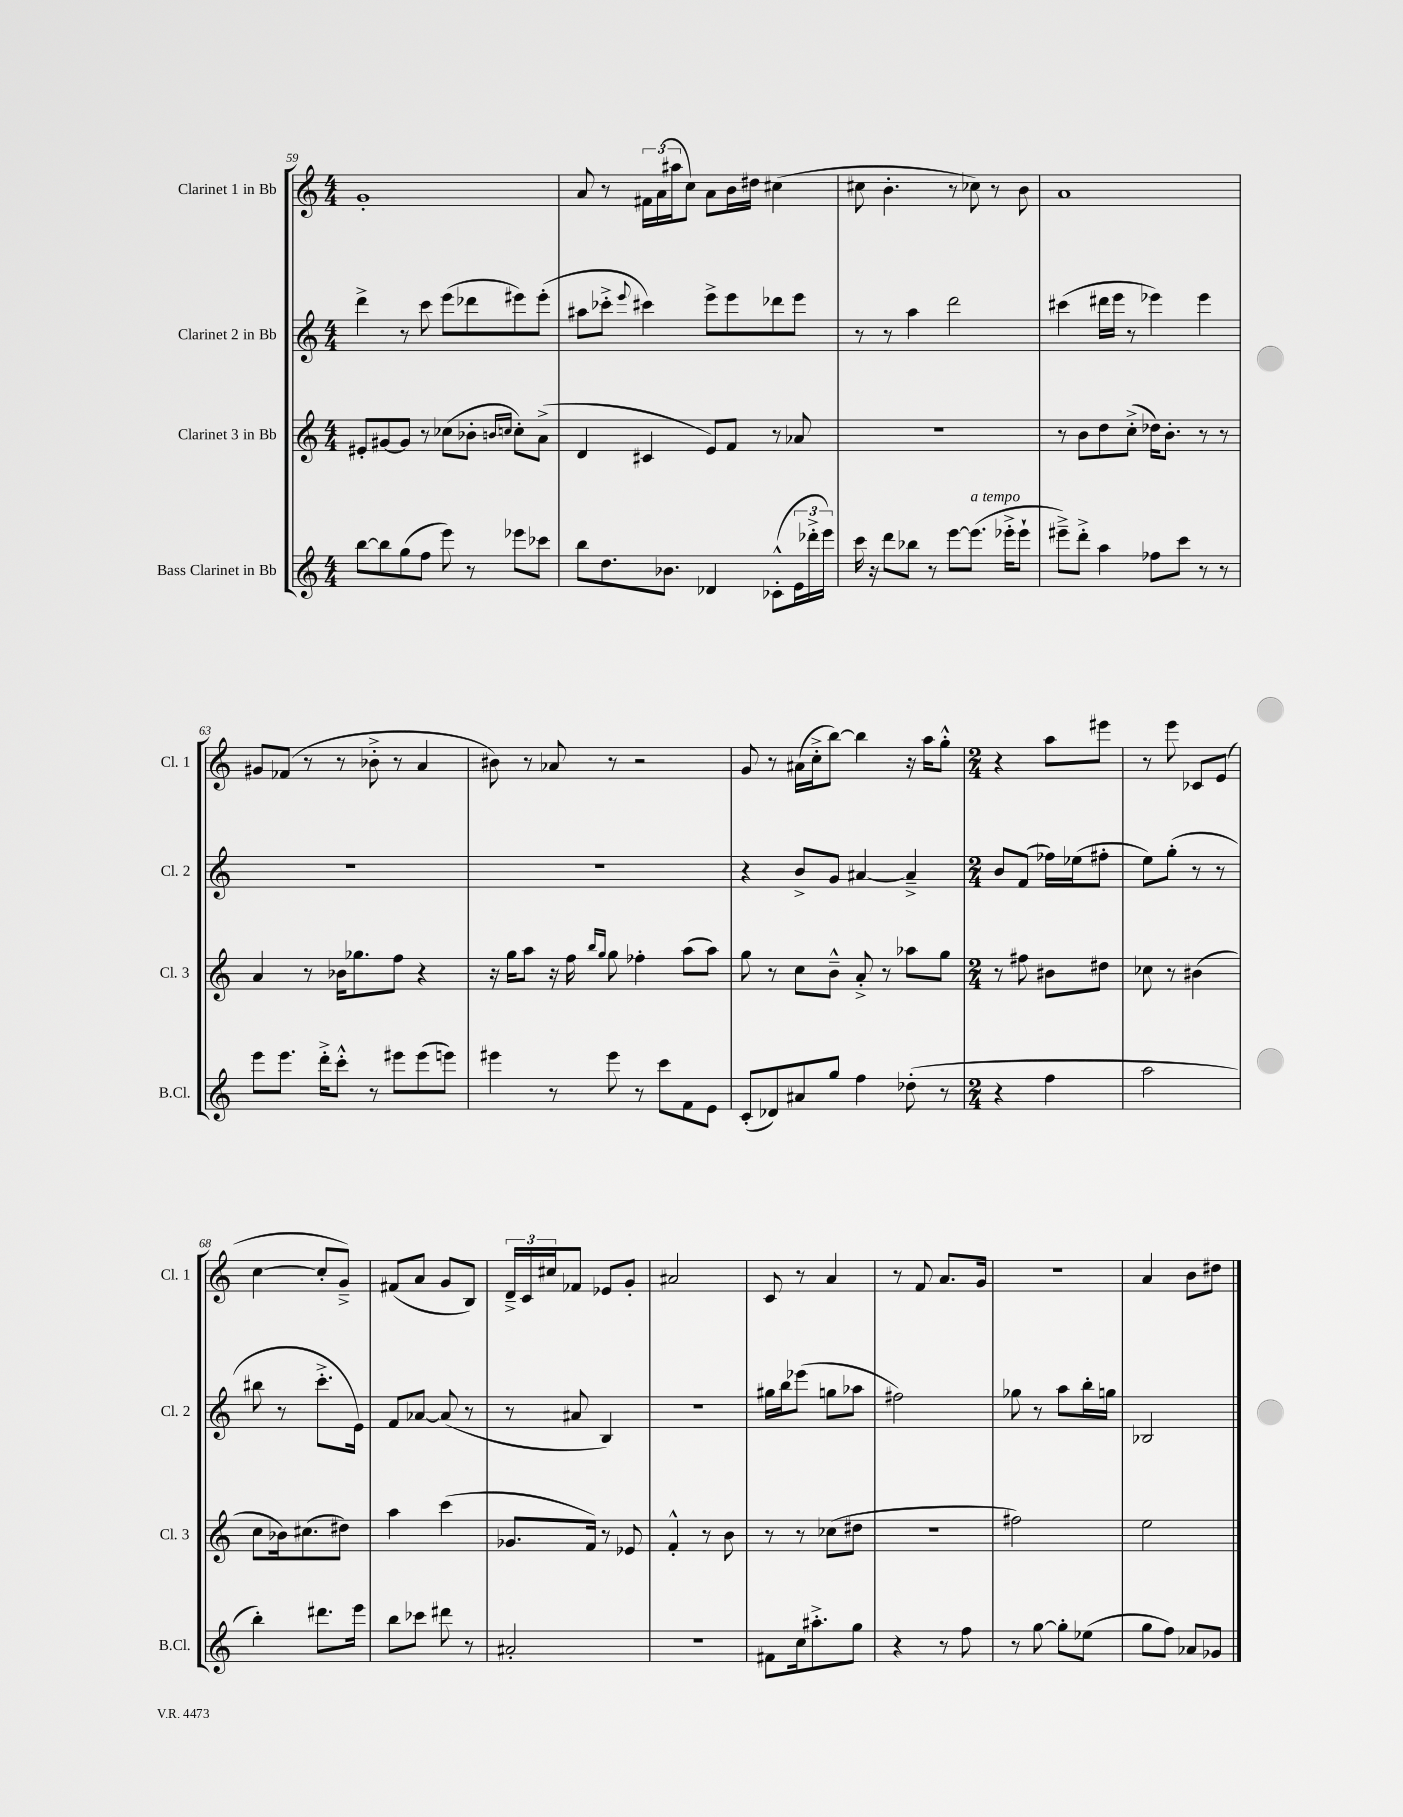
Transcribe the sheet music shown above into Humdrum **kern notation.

**kern	**kern	**kern	**kern
*staff4	*staff3	*staff2	*staff1
*clefG2	*clefG2	*clefG2	*clefG2
*k[]	*k[]	*k[]	*k[]
*M4/4	*M4/4	*M4/4	*M4/4
[8bb\L	8e#'/L	4ddd^\	1g'
8bb\]	[8g#/	.	.
(8gg\	8g#/]J	8r	.
8ff\J	8r	8ccc\	.
8eee\)	(8cc-\L	(8eee\L	.
8r	8b-'\J	8ddd-\	.
.	16qqb/LL	.	.
.	16qqcc/JJ	.	.
8eee-\L	8cc'\L)	8eee#\)	.
8ccc-\J	(8a^\J	(8eee#'\J	.
=	=	=	=
8bb\L	4d/	8aa#\L	8a/
8.dd\	.	8ccc-'^\J	8r
.	.	8qqeee/	.
.	4c#/	4ccc#\)	24f#\LL
.	.	.	(24a\
8.b-\J	.	.	.
.	.	.	24aa#\J
.	.	.	8cc\J)
4d-/	8e/L)	8eee^\L	8a\L
.	8f/J	8eee\	16b\L
.	.	.	16dd#\JJ
(8c-'^^\L	8r	8ddd-\	(4cc#\
24e\L	8a-/	8eee\J	.
24ddd-'^\	.	.	.
24eee\JJ)	.	.	.
=	=	=	=
16ccc\	1r	8r	8cc#\
16r	.	.	.
8ddd\L	.	8r	4.b'\
8bb-\J	.	4aa\	.
8r	.	.	.
[8eee\L	.	2ddd\	8r
(8.eee\]J	.	.	8cc-\)
.	.	.	8r
16eee-'^\LK	.	.	.
8eee-`\J	.	.	8b\
=	=	=	=
8eee#~^\L)	8r	(4ccc#\	1a
8ddd'^\J	8b\L	.	.
4aa\	8dd\	16ddd#\LL	.
.	.	16eee\JJ	.
.	(8cc'^\J	8r	.
8ff-\L	16dd-\LK)	4eee-\)	.
.	8.b'\J	.	.
8ccc\J	.	.	.
8r	8r	4eee-\	.
8r	8r	.	.
=	=	=	=
8eee\L	4a/	1r	8g#/L
8.eee\J	.	.	(8f-/J
.	8r	.	8r
16ddd'^\LK	.	.	.
8ccc'^^\J	16b-\LK	.	8r
.	8.gg-\	.	.
8r	.	.	8b-'^\
8eee#\L	8ff\J	.	8r
(8eee#\	4r	.	4a/
8eee\J)	.	.	.
=	=	=	=
4eee#\	16r	1r	8b#\)
.	16gg\LK	.	.
.	8aa\J	.	8r
8r	16r	.	8a-/
.	16ff\	.	.
.	16qqbb/LL	.	.
.	16qqgg/JJ	.	.
8eee#\	8gg\	.	8r
8r	4ff-'\	.	2r
8ccc\L	.	.	.
8f\	(8aa\L	.	.
8e\J	8aa\J)	.	.
=	=	=	=
(8c'/L	8gg\	4r	8g/
8d-/)	8r	.	8r
8a#/	8cc\L	8b^/L	(16a#\LL
.	.	.	16cc'^\J
8gg/J	8b~^^\J	8g/J	[8bb\J)
4ff\	8a'^/	[4a#/	4bb\]
.	8r	.	.
(8dd-'\	8aa-\L	4a#~^/]	16r
.	.	.	16aa\LK
8r	8gg\J	.	8gg'^^\J
=	=	=	=
*M2/4	*M2/4	*M2/4	*M2/4
4r	8r	8b/L	4r
.	8ff#\	(8f/J	.
4ff\	8b#\L	16ff-\LL)	8aa\L
.	.	(16ee-\J	.
.	8dd#\J	8ff#'\J	8eee#\J
=	=	=	=
2aa\	8cc-\	8ee\L)	8r
.	8r	(8gg'\J	8eee\
.	(4b#\	8r	8c-/L
.	.	8r	(8e/J
=	=	=	=
4bb'\)	8cc\L	8bb#\	[4cc\
.	16b-\k)	8r	.
.	(8.cc#\	.	.
8.ddd#\L	.	8.ccc'^\L	8cc'/]L
.	8dd#\J)	.	8g~^/J)
16eee\Jk	.	16e\Jk)	.
=	=	=	=
8bb\L	4aa\	8f/L	(8f#/L
8ccc-\J	.	[8a-/J	8a/J
8ddd#\	(4ccc\	(8a-/]	8g/L
8r	.	8r	8B/J)
=	=	=	=
2a#'/	8.g-/L	8r	24d~^/LL
.	.	.	24c/
.	.	.	24cc#/J
.	.	8a#/	8f-/J
.	16f/Jk)	.	.
.	8r	4B/)	8e-/L
.	8e-/	.	8g'/J
=	=	=	=
2r	4f'^^/	2r	2a#/
.	8r	.	.
.	8b\	.	.
=	=	=	=
8f#\L	8r	16gg#\LL	8c/
.	.	16bb\J	.
16cc\k	8r	(8eee-\J	8r
8.aa#'^\	.	.	.
.	(8cc-\L	8gg\L	4a/
8gg\J	8dd#\J	8aa-\J	.
=	=	=	=
4r	2r	2ff#\)	8r
.	.	.	8f/
8r	.	.	8.a/L
8ff\	.	.	.
.	.	.	16g/Jk
=	=	=	=
8r	2ff#\)	8gg-\	2r
[8gg\	.	8r	.
8gg'\]L	.	8aa\L	.
(8ee-\J	.	16bb'\L	.
.	.	16gg\JJ	.
=	=	=	=
8gg\L	2ee\	2B-/	4a/
8ff\J)	.	.	.
8a-/L	.	.	8b\L
8g-/J	.	.	8dd#\J
==	==	==	==
*-	*-	*-	*-
